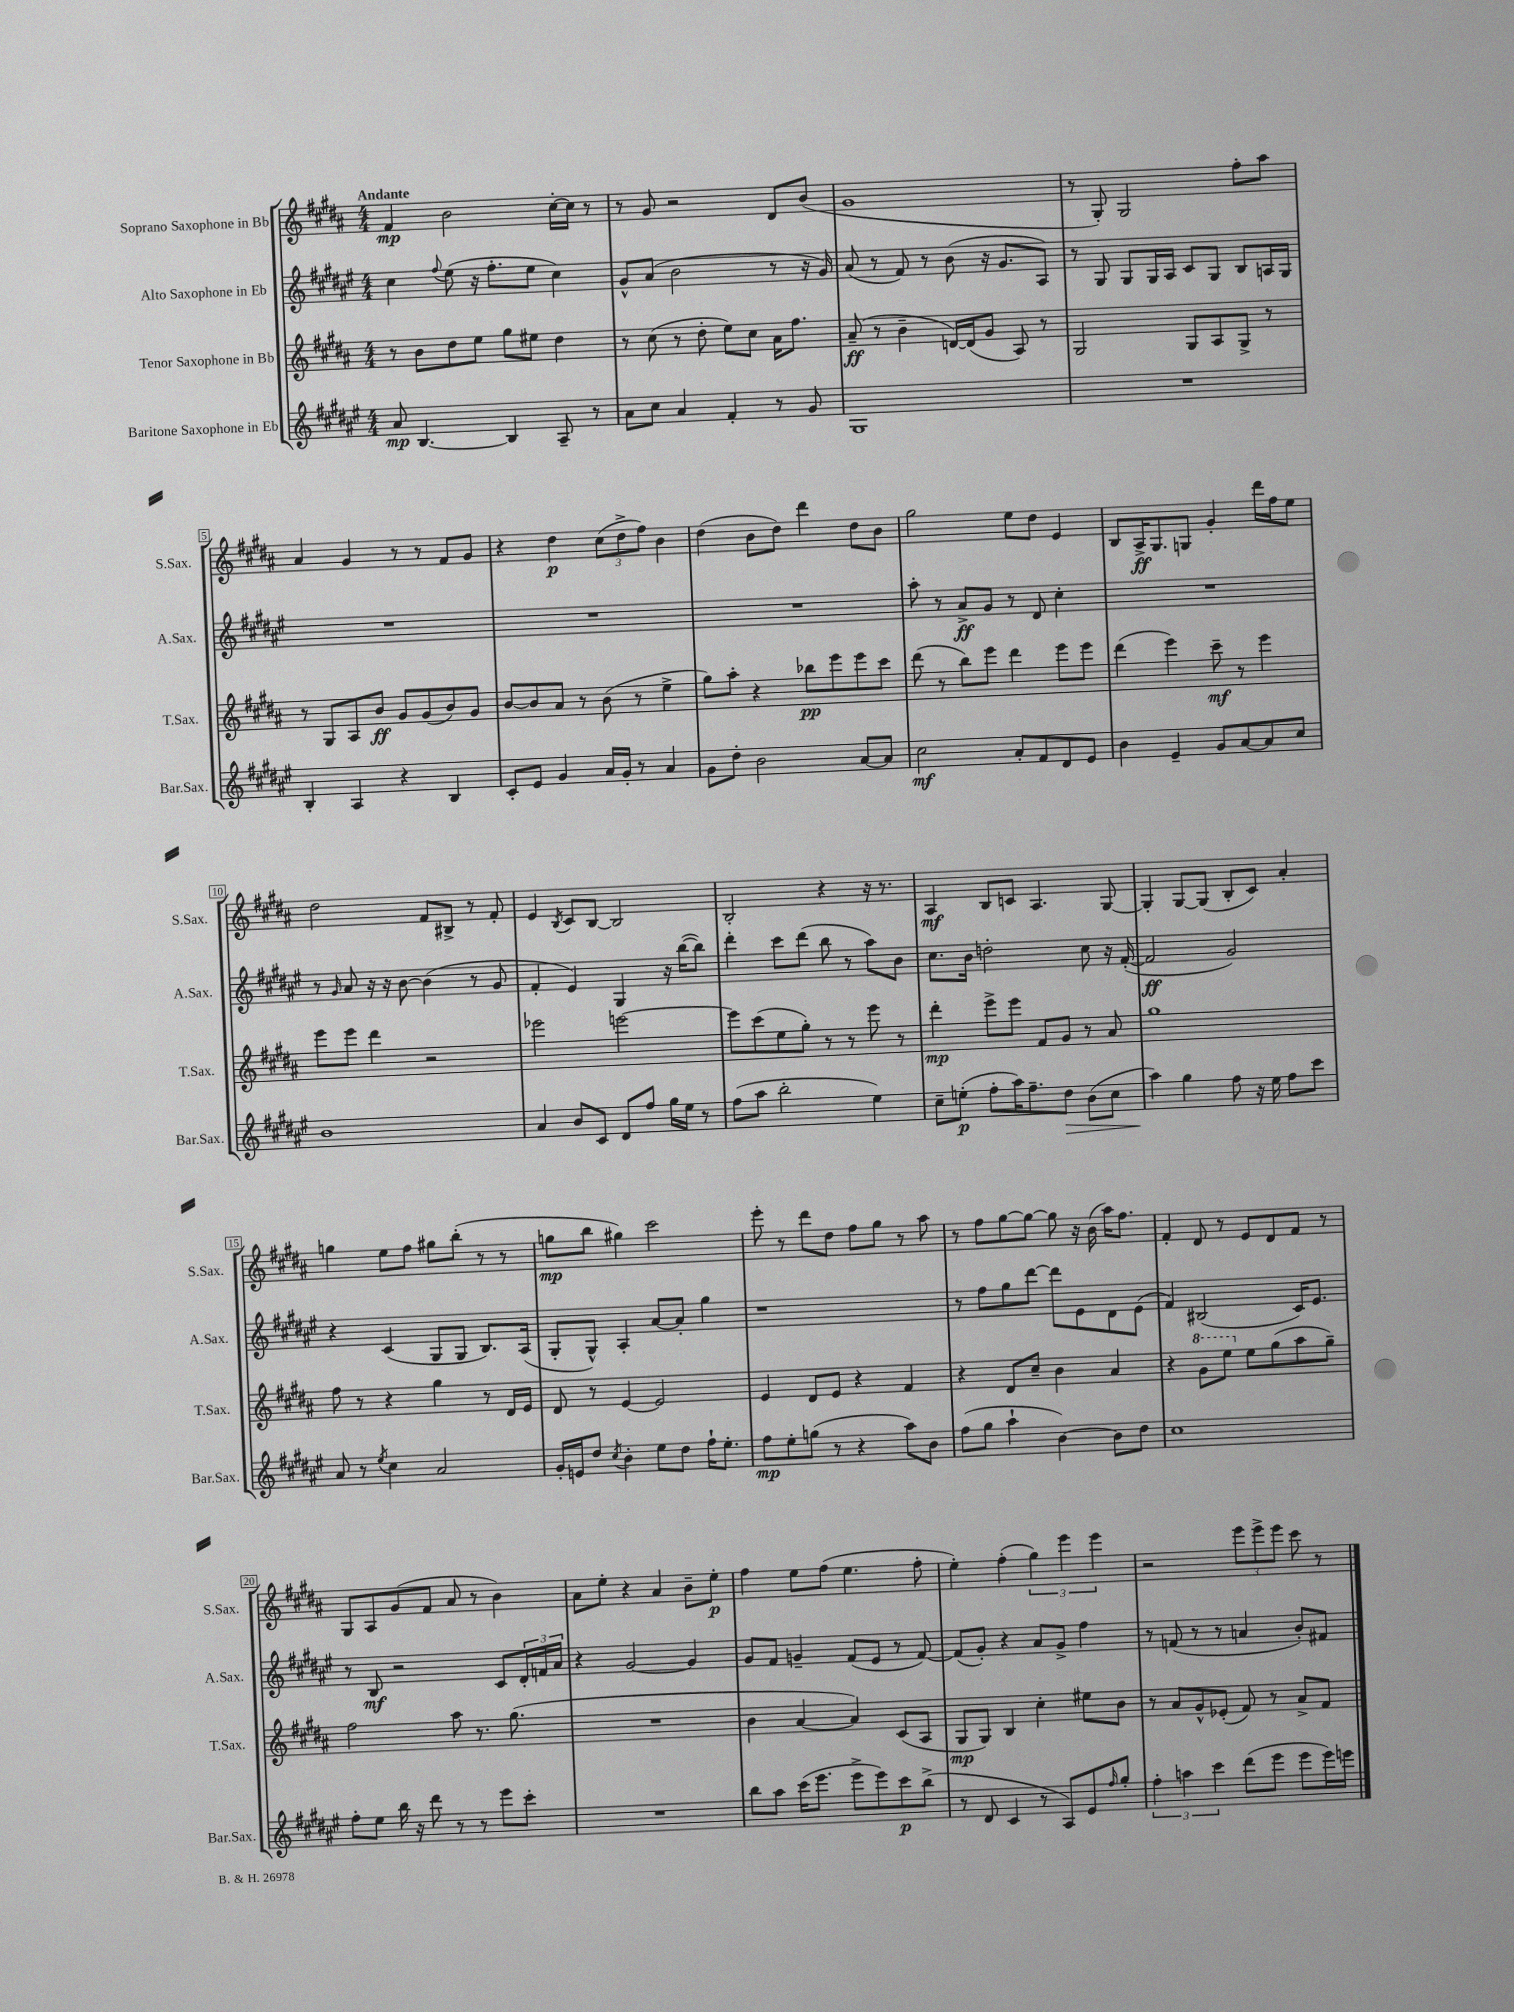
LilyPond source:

<<
\new StaffGroup <<
\new Staff = "s0" \with { instrumentName = "Soprano Saxophone in Bb" shortInstrumentName = "S.Sax." } {
    \clef treble \key b \major \numericTimeSignature \time 4/4 \tempo "Andante"
    fis'4\mp b'2 cis''16~-. cis''16 r8 |
    r8 gis'8 r2 dis'8 b'8( |
    gis'1 |
    r8 gis8-.) gis2 fis''8-. ais''8 |
    ais'4 gis'4 r8 r8 fis'8 gis'8 |
    r4 dis''4\p \tuplet 3/2 { cis''8( dis''8-> fis''8) } b'4 |
    dis''4( b'8 dis''8) dis'''4 dis''8 b'8 |
    gis''2 e''8 dis''8 e'4 |
    b8 ais16->\ff gis8. g8 gis'4-. dis'''16 fis''16 e''8 |
    dis''2 fis'8 bis8-> r8 fis'8-. |
    e'4 \acciaccatura { b8 } cis'8 b8~ b2 |
    b2-. r4 r16 r8. |
    ais4\mf b8 c'8 ais4. gis8~ |
    gis4-. gis8~ gis8( b8-. cis'8) ais'4-. |
    g''4 e''8 fis''8 gis''8 b''8-.( r8 r8 |
    g''8\mp b''8 gis''4) cis'''2 |
    e'''8-. r8 dis'''8 dis''8 fis''8 gis''8 r8 ais''8 |
    r8 fis''8 gis''8~ gis''8~ gis''8 r16 b'16( ais''16) fis''8. |
    fis'4-. dis'8 r8 e'8 dis'8 fis'8 r8 |
    gis8 ais8 gis'8( fis'8 ais'8 r8 b'4) |
    ais'8 e''8-. r4 ais'4 b'8-- e''8-.\p |
    fis''4 e''8 fis''8( e''4. fis''8-. |
    e''4-.) fis''4-.( \tuplet 3/2 { gis''4) e'''4 e'''4 } |
    r2 \tuplet 3/2 { e'''8 e'''8-> e'''8 } cis'''8 r8 \bar "|." |
}
\new Staff = "s1" \with { instrumentName = "Alto Saxophone in Eb" shortInstrumentName = "A.Sax." } {
    \clef treble \key fis \major \numericTimeSignature \time 4/4
    cis''4 \appoggiatura { fis''8 } eis''8( r16 fis''8.-. eis''8 cis''4) |
    gis'8-^ ais'8( b'2 r8 r16 gis'16) |
    ais'8( r8 fis'8) r8 b'8( r16 gis'8. ais8) |
    r8 gis8 gis8 gis16 ais16 cis'8 gis8 b8 a16 gis16 |
    R1 |
    R1 |
    R1 |
    ais''8-. r8 ais'8->\ff gis'8 r8 dis'8 cis''4-. |
    R1 |
    r8 \grace { gis'16 } ais'8 r16 r16 b'8~ b'4( r8 gis'8 |
    fis'4-. eis'4) gis4 r16 b''16~( b''8) |
    dis'''4-. cis'''8 dis'''8( b''8 r8 ais''8) b'8 |
    cis''8. b'16 d''2-. cis''8 r16 fis'16~-.( |
    fis'2\ff gis'2) |
    r4 cis'4( gis8 gis8 b8.) ais16( |
    gis8-. gis8-^) ais4-. ais'8~ ais'8-. gis''4 |
    r1 |
    r8 fis''8 gis''8 dis'''8~ dis'''8 eis'8 dis'8 eis'8( |
    fis'4) bis2( cis'16) eis'8. |
    r8 b8\mf r2 cis'8 \tuplet 3/2 { dis'16-. f'16 ais'16 } |
    r4 gis'2~ gis'4 |
    gis'8 fis'8 g'4-- fis'8( eis'8 r8 fis'8~) |
    fis'8( gis'8-.) r4 ais'8 gis'8-> fis''4 |
    r8 f'8( r8 r8 a'4 b'8-.) fis'8 \bar "|." |
}
\new Staff = "s2" \with { instrumentName = "Tenor Saxophone in Bb" shortInstrumentName = "T.Sax." } {
    \clef treble \key b \major \numericTimeSignature \time 4/4
    r8 b'8 dis''8 e''8 gis''8 eis''8 dis''4 |
    r8 cis''8( r8 dis''8-. e''8) cis''8 ais'16 fis''8. |
    ais'8--\ff( r8 b'4-- d'16~) d'16( gis'8 ais8) r8 |
    gis2 gis8 ais8 gis8-> r8 |
    r8 gis8 ais8 b'8\ff gis'8 gis'8( b'8) gis'8 |
    b'8~ b'8 ais'8 r8 b'8( r8 e''4-> |
    gis''8) ais''8-. r4 bes''8\pp e'''8 e'''8 cis'''8 |
    dis'''8( r8 b''8) e'''8 dis'''4 e'''8 e'''8 |
    dis'''4( e'''4) cis'''8--\mf r8 e'''4 |
    e'''8 e'''8 dis'''4 r2 |
    ees'''2 e'''2~ |
    e'''8 cis'''8( e''8 gis''8-.) r8 r8 e'''8 r8 |
    dis'''4-.\mp e'''8-> e'''8 fis'8 gis'8 r8 ais'8 |
    gis''1 |
    fis''8 r8 r4 gis''4 r8 dis'16 e'16 |
    dis'8 r8 e'4~ e'2 |
    e'4 dis'8 e'8 r4 fis'4 |
    r4 dis'8 cis''8-- b'4 ais'4 |
    r4 \ottava #1 gis''8 e'''8 \ottava #0 e''8 gis''8( ais''8 gis''8--) |
    fis''2 ais''8 r8. gis''8.( |
    R1 |
    b'4 ais'4~ ais'4) cis'8( ais8 |
    gis8\mp gis8) b4 cis''4-. eis''8 b'8 |
    r8 ais'8 gis'8-^ ees'8-.( fis'8) r8 ais'8-> fis'8 \bar "|." |
}
\new Staff = "s3" \with { instrumentName = "Baritone Saxophone in Eb" shortInstrumentName = "Bar.Sax." } {
    \clef treble \key fis \major \numericTimeSignature \time 4/4
    ais'8\mp b4.~ b4 ais8-- r8 |
    ais'8 cis''8 ais'4 fis'4-. r8 gis'8 |
    gis1 |
    R1 |
    b4-. ais4 r4 b4 |
    cis'8-. eis'8 gis'4 ais'16 gis'16-. r8 ais'4 |
    gis'8 dis''8-. b'2 ais'8~ ais'8 |
    cis''2\mf ais'8-. fis'8 dis'8 eis'8 |
    b'4 eis'4-- gis'8 ais'8~ ais'8 cis''8 |
    b'1 |
    ais'4 b'8 cis'8 dis'8 fis''8 gis''16 eis''16 r8 |
    fis''8( ais''8 b''2-. eis''4) |
    cis''8-- e''8-.\p( fis''8-. ais''16) fis''8.-- dis''8\> b'8( cis''8 |
    ais''4\!) gis''4 fis''8 r16 eis''16 fis''8 cis'''8 |
    ais'8 r8 \acciaccatura { eis''8 } cis''4 ais'2 |
    gis'16-. e'16 dis''8 \acciaccatura { cis''8 } b'4-. eis''8 dis''8 fis''16-! eis''8.-. |
    fis''8\mp eis''8-. g''8( r8 r4 ais''8) b'8 |
    fis''8( gis''8 ais''4-! b'4~) b'8 dis''8 |
    cis''1 |
    fis''8-. eis''8 b''16 r16 dis'''8 r8 r8 eis'''8 cis'''8-. |
    R1 |
    b''8 ais''8 cis'''16( eis'''8. eis'''8-> eis'''8) cis'''8\p b''8->( |
    r8 dis'8 cis'4 r8 ais8) eis'8 \grace { fis''16 } gis''8-. |
    \tuplet 3/2 { fis''4-. a''4 cis'''4 } dis'''8( eis'''8 eis'''8 eis'''16) e'''16 \bar "|." |
}
>>
>>
\layout { \context { \Score \override BarNumber.stencil = #(make-stencil-boxer 0.1 0.3 ly:text-interface::print) } }
